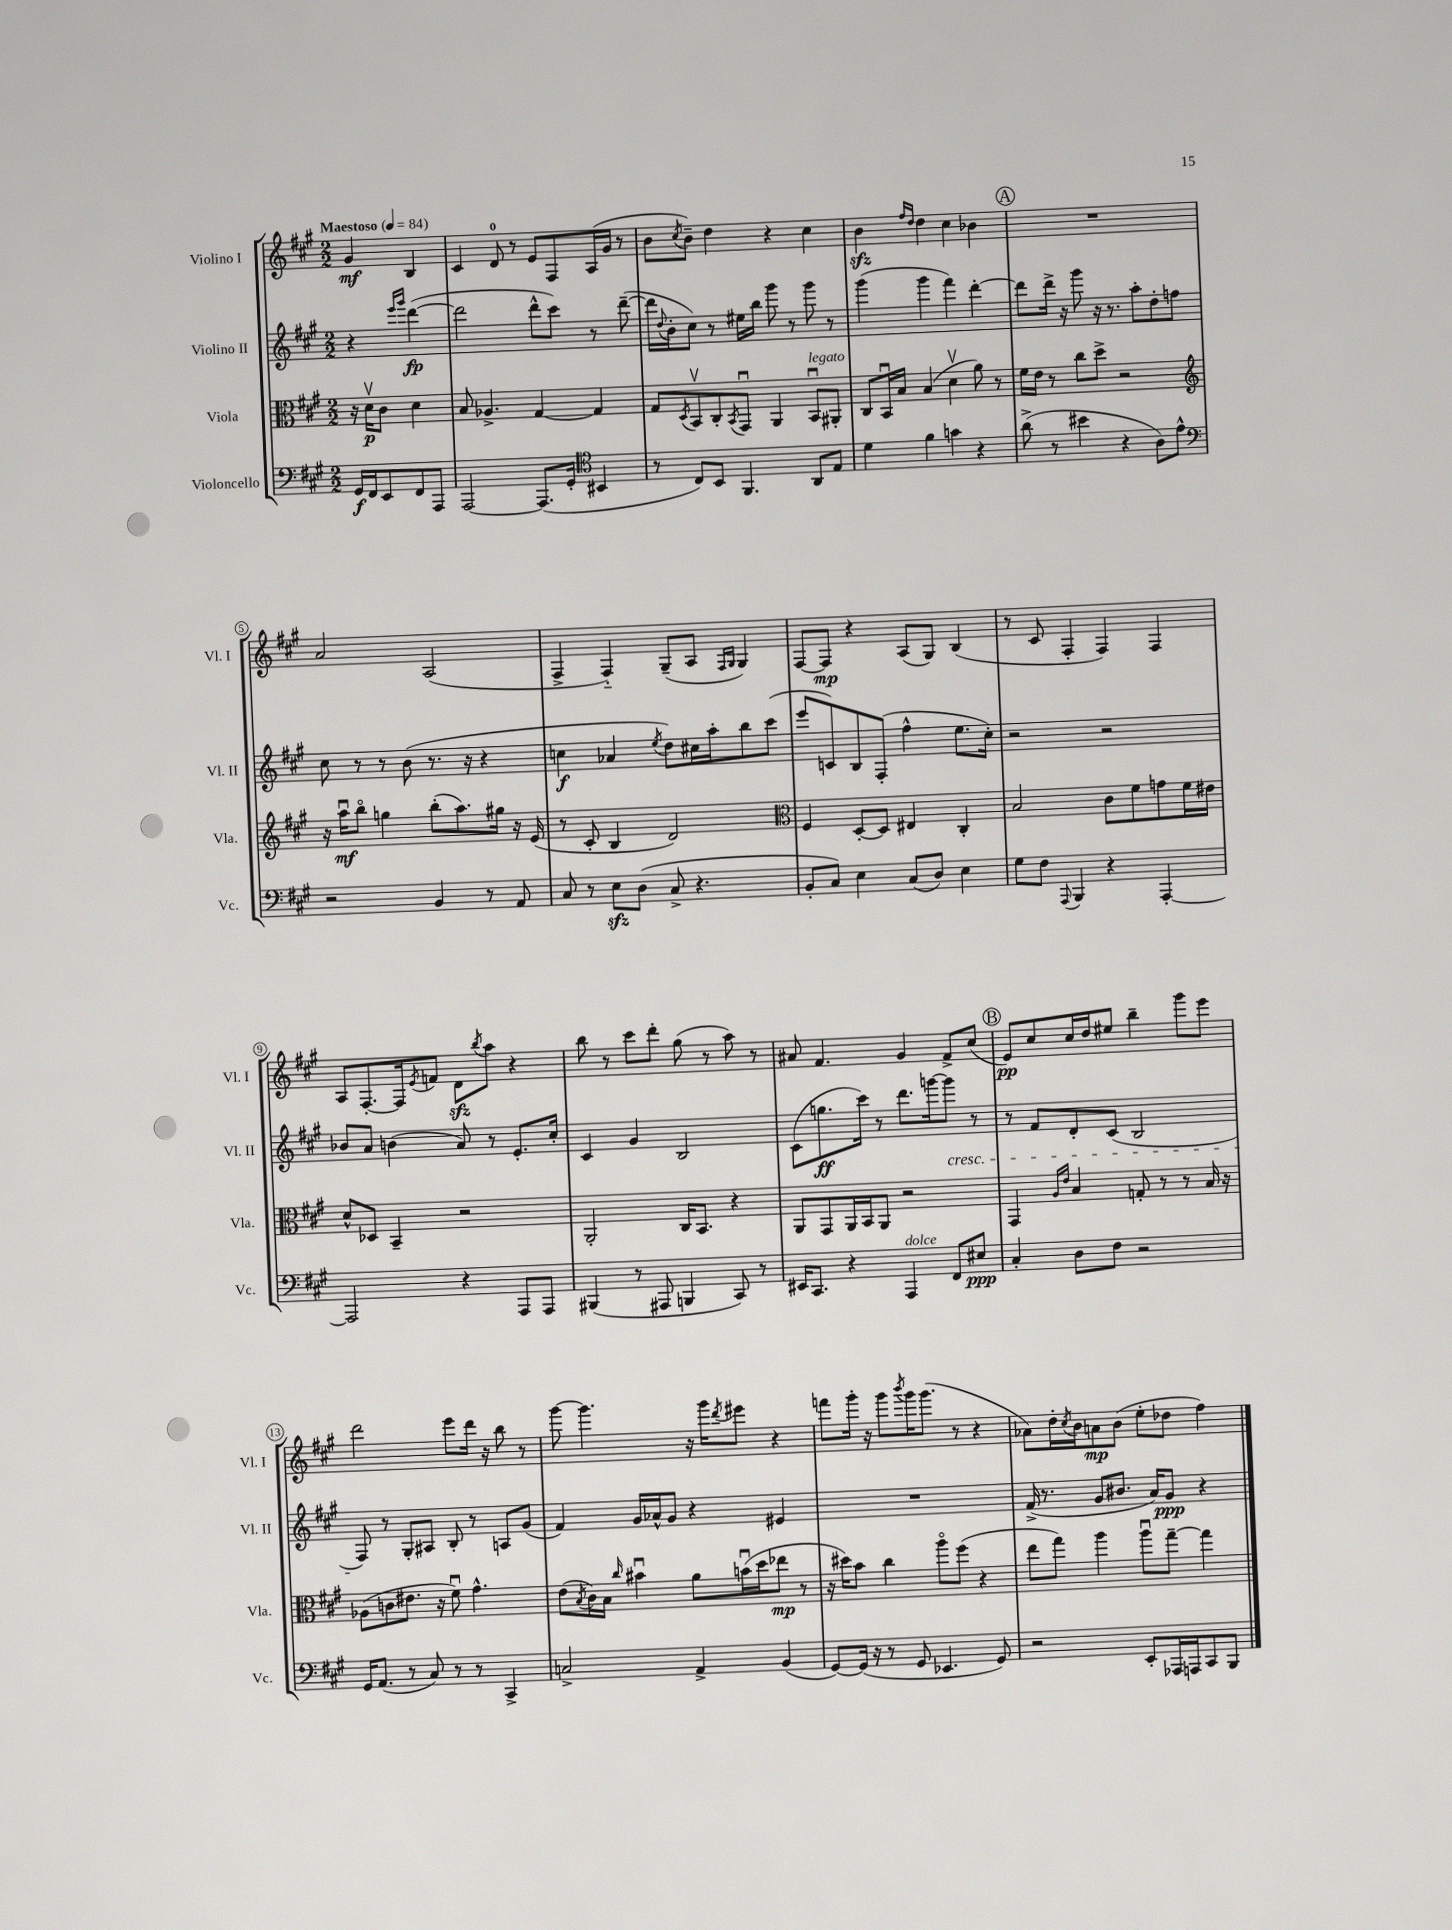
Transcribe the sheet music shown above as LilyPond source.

<<
\new StaffGroup <<
\new Staff = "s0" \with { instrumentName = "Violino I" shortInstrumentName = "Vl. I" } {
    \clef treble \key a \major \numericTimeSignature \time 2/2 \partial 2 \tempo "Maestoso" 4 = 84
    gis'4\mf b4 |
    cis'4 d'8-0 r8 e'8 fis8 a16( gis'16 r8 |
    b'8 \acciaccatura { cis''8 } b'8--) d''4 r4 cis''4 |
    b'4\sfz \grace { fis''16 d''16 } d''4 cis''4 bes'4 |
    \mark \markup { \circle "A" } R1 |
    a'2 a2( |
    fis4-> fis4-_) gis8--( a8 \grace { fis16 gis16 } gis4) |
    fis8~ fis8\mp r4 a8( gis8) b4( |
    r8 cis'8 fis4-. fis4) fis4 |
    a8 fis8.~-. fis16 \acciaccatura { e'8 } f'8 d'8\sfz \acciaccatura { b''8 } a''8 r4 |
    b''8 r8 cis'''8 d'''8-. gis''8( r8 a''8) r8 |
    ais'8 fis'4. gis'4 fis'8-> cis''8( |
    \mark \markup { \circle "B" } e'8\pp) cis''8 cis''16 d''16 eis''8 b''4-- gis'''8 e'''8 |
    d'''2 e'''8 d'''16 r16 b''8 r8 |
    gis'''8~ gis'''4. r16 gis'''16 \acciaccatura { d'''8 } eis'''8 r4 |
    f'''8 gis'''16-. r16 gis'''8 \acciaccatura { b'''8 } gis'''16 gis'''8.( r8 r4 |
    aes'8) d''16-. \acciaccatura { cis''8 } b'16 a'8\mp b'8( e''8-. des''8 fis''4) \bar "|." |
}
\new Staff = "s1" \with { instrumentName = "Violino II" shortInstrumentName = "Vl. II" } {
    \clef treble \key a \major \numericTimeSignature \time 2/2 \partial 2
    r4 \grace { e'''16 gis'''16 } d'''4~\fp( |
    d'''2 d'''8-^ cis'''8) r8 d'''8~--( |
    d'''16 \appoggiatura { d''8 } b'16-. cis''8) r8 eis''16 b''16 gis'''8 r8 gis'''8 r8 |
    gis'''4( gis'''4 fis'''4) d'''4~-. |
    \mark \markup { \circle "A" } d'''8 d'''16-> r16 gis'''8 r16 r8. a''8-. d''8-. f''8 |
    cis''8 r8 r8 b'8( r8. r16 r4 |
    c''4\f aes'4 \acciaccatura { e''8 } d''8) cis''16 a''16-. b''8 cis'''8( |
    e'''8 c'8) b8 fis8-.( fis''4-^ e''8. cis''16-.) |
    r2 r2 |
    bes'8 a'8 b'4( a'8) r8 e'8.-. cis''16-. |
    cis'4 gis'4 b2 |
    cis'8( g''8.\ff cis'''16) r8 d'''8. g'''16~ g'''8\cresc r8 |
    \mark \markup { \circle "B" } r8 fis'8 d'8-. cis'8( b2 |
    fis8\!) r8 gis8-. ais8 b8-. r8 a8 gis'8( |
    fis'4) gis'16 aes'16-^ gis'8 r4 eis'4 |
    R1 |
    fis'16->( r8. gis'8 bis'8. a'16) gis'8\ppp r4 \bar "|." |
}
\new Staff = "s2" \with { instrumentName = "Viola" shortInstrumentName = "Vla." } {
    \clef alto \key a \major \numericTimeSignature \time 2/2 \partial 2
    r16 d'16\upbow\p cis'8 d'4 |
    b8 aes4.-> gis4~ gis4 |
    gis8 \acciaccatura { d8 } b,8\upbow cis8-. \acciaccatura { b,8 } gis,8\downbow a,4 b,8\downbow^\markup { \italic "legato" } ais,8-. |
    cis8 b,16\downbow b16 b4( d'4\upbow a'8) r8 |
    \mark \markup { \circle "A" } fis'16 e'16 r8 cis''8 d''8-> r2 |
    \clef treble r16 a''16\downbow\mf b''8\flageolet g''4 b''8-.( a''8.) gis''16 r16 e'16( |
    r8 cis'8-. b4 d'2) |
    \clef alto fis4 d8~-. d8 eis4 cis4-. |
    b2 cis'8 fis'8 g'8 fis'16 eis'16 |
    d'8-^ des8 b,4-- r2 |
    a,2-. cis16 b,8. r4 |
    a,8 gis,8 a,16 b,16 a,8 r2 |
    \mark \markup { \circle "B" } gis,4 \grace { a16 e'16 } b4 g8-. r8 r8 b16 r16 |
    aes8( c'8 eis'8. r16 fis'8\downbow) gis'4.-^ |
    e'8( \acciaccatura { b8 } cis'16) b16 \grace { cis''16 } bis'4\downbow a'8 b'16\downbow( d''16 ees''8\mp r8 |
    r16 dis''16) b'8 cis''4 a''8\flageolet fis''8( r4 |
    e''8 gis''8) a''4 a''8\downbow gis''8~-- gis''4 \bar "|." |
}
\new Staff = "s3" \with { instrumentName = "Violoncello" shortInstrumentName = "Vc." } {
    \clef bass \key a \major \numericTimeSignature \time 2/2 \partial 2
    gis,16\f fis,16 e,8 fis,8 a,,8 |
    a,,2~ a,,8.( gis,16-. \clef tenor bis,4 |
    r8 cis8) b,8 fis,4. a,8 e8 |
    d'4 fis'4 g'4 r4 |
    \mark \markup { \circle "A" } a'8->( r8 bis'4 r4 a8) e'8-^ |
    \clef bass r2 b,4 r8 a,8 |
    cis8 r8 e8\sfz d8( cis8-> r4. |
    b,8-. cis8) e4 cis8( d8) e4 |
    gis8 fis8 \appoggiatura { a,,8 } b,,4 r4 a,,4~-. |
    a,,2 r4 a,,8 a,,8 |
    bis,,4( r8 ais,,8 b,,4 cis,8) r8 |
    eis,16 cis,8. r4 a,,4^\markup { \italic "dolce" } fis,8 eis8\ppp |
    \mark \markup { \circle "B" } cis4-. d8 fis8 r2 |
    gis,16 a,8.( r8 cis8) r8 r8 cis,4-> |
    c2-> a,4-> b,4( |
    gis,8~) gis,16( r16 r8 gis,8 ees,4. gis,8) |
    r2 e,8-. aes,,16 a,,16 cis,8 b,,8 \bar "|." |
}
>>
>>
\layout { \context { \Score \override BarNumber.stencil = #(make-stencil-circler 0.1 0.3 ly:text-interface::print) } }
